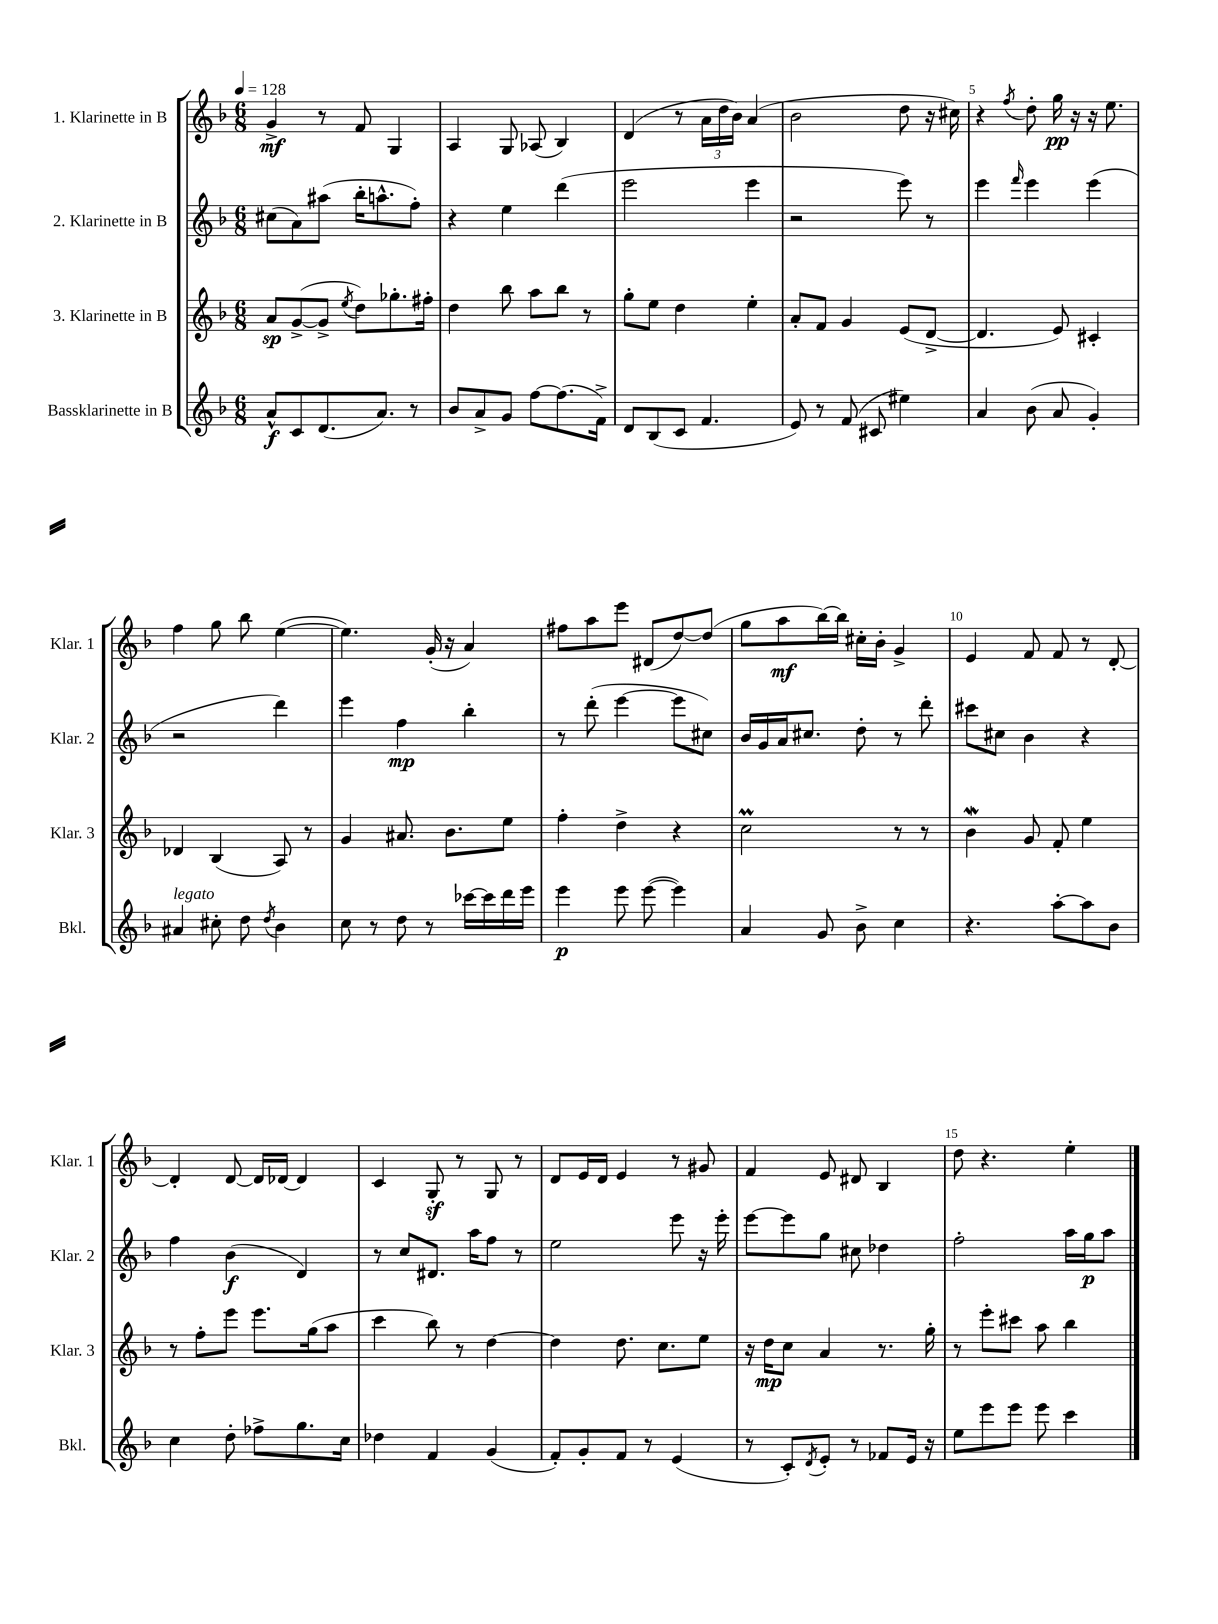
<<
\new StaffGroup <<
\new Staff = "s0" \with { instrumentName = "1. Klarinette in B" shortInstrumentName = "Klar. 1" } {
    \clef treble \key f \major \numericTimeSignature \time 6/8 \tempo 4 = 128
    g'4->\mf r8 f'8 g4 |
    a4 g8 aes8( bes4) |
    d'4( r8 \tuplet 3/2 { a'16 d''16 bes'16) } a'4( |
    bes'2 d''8 r16 cis''16) |
    r4 \acciaccatura { f''8 } d''8-. g''16\pp r16 r16 e''8. |
    f''4 g''8 bes''8 e''4~( |
    e''4.) g'16-.( r16 a'4) |
    fis''8 a''8 e'''8 dis'8( d''8~) d''8( |
    g''8 a''8\mf bes''16~) bes''16 cis''16-. bes'16-. g'4-> |
    e'4 f'8 f'8 r8 d'8~-. |
    d'4-. d'8~ d'16 des'16~ des'4 |
    c'4 g8-.\sf r8 g8 r8 |
    d'8 e'16 d'16 e'4 r8 gis'8 |
    f'4 e'8 dis'8 bes4 |
    d''8 r4. e''4-. \bar "|." |
}
\new Staff = "s1" \with { instrumentName = "2. Klarinette in B" shortInstrumentName = "Klar. 2" } {
    \clef treble \key f \major \numericTimeSignature \time 6/8
    cis''8( a'8) ais''8( bes''16-. a''8.-^ f''8-.) |
    r4 e''4 d'''4( |
    e'''2 e'''4 |
    r2 e'''8) r8 |
    e'''4 \grace { f'''16 } e'''4 e'''4( |
    r2 d'''4) |
    e'''4 f''4\mp bes''4-. |
    r8 d'''8-.( e'''4~ e'''8 cis''8) |
    bes'16 g'16 a'16 cis''8. d''8-. r8 d'''8-. |
    cis'''8 cis''8 bes'4 r4 |
    f''4 bes'4\f( d'4) |
    r8 c''8 dis'8. a''16 f''8 r8 |
    e''2 e'''8 r16 e'''16-. |
    e'''8~ e'''8 g''8 cis''8 des''4 |
    f''2-. a''16 g''16\p a''8 \bar "|." |
}
\new Staff = "s2" \with { instrumentName = "3. Klarinette in B" shortInstrumentName = "Klar. 3" } {
    \clef treble \key f \major \numericTimeSignature \time 6/8
    a'8\sp g'8~->( g'8-> \acciaccatura { e''8 } d''8) ges''8.-. fis''16-. |
    d''4 bes''8 a''8 bes''8 r8 |
    g''8-. e''8 d''4 e''4-. |
    a'8-. f'8 g'4 e'8( d'8~-> |
    d'4. e'8) cis'4-. |
    des'4 bes4( a8) r8 |
    g'4 ais'8. bes'8. e''8 |
    f''4-. d''4-> r4 |
    c''2\prall r8 r8 |
    bes'4\mordent g'8 f'8-. e''4 |
    r8 f''8-. e'''8 e'''8. g''16( a''8 |
    c'''4 bes''8) r8 d''4~ |
    d''4 d''8. c''8. e''8 |
    r16 d''16\mp c''8 a'4 r8. g''16-. |
    r8 e'''8-. cis'''8 a''8 bes''4 \bar "|." |
}
\new Staff = "s3" \with { instrumentName = "Bassklarinette in B" shortInstrumentName = "Bkl." } {
    \clef treble \key f \major \numericTimeSignature \time 6/8
    a'8-^\f c'8 d'8.( a'8.) r8 |
    bes'8 a'8-> g'8 f''8~ f''8.( f'16->) |
    d'8 bes8( c'8 f'4. |
    e'8) r8 f'8( cis'8 eis''4) |
    a'4 bes'8( a'8 g'4-.) |
    ais'4^\markup { \italic "legato" } cis''8-. d''8 \acciaccatura { d''8 } bes'4 |
    c''8 r8 d''8 r8 ces'''16~ ces'''16 d'''16 e'''16 |
    e'''4\p e'''8 e'''8~( e'''4) |
    a'4 g'8 bes'8-> c''4 |
    r4. a''8~-. a''8 bes'8 |
    c''4 d''8-. fes''8-> g''8. c''16 |
    des''4 f'4 g'4( |
    f'8-.) g'8-. f'8 r8 e'4( |
    r8 c'8-.) \acciaccatura { d'8 } e'8-. r8 fes'8 e'16 r16 |
    e''8 e'''8 e'''8 e'''8 c'''4 \bar "|." |
}
>>
>>
\layout { \context { \Score \override BarNumber.break-visibility = ##(#f #t #t) barNumberVisibility = #(every-nth-bar-number-visible 5) } }
